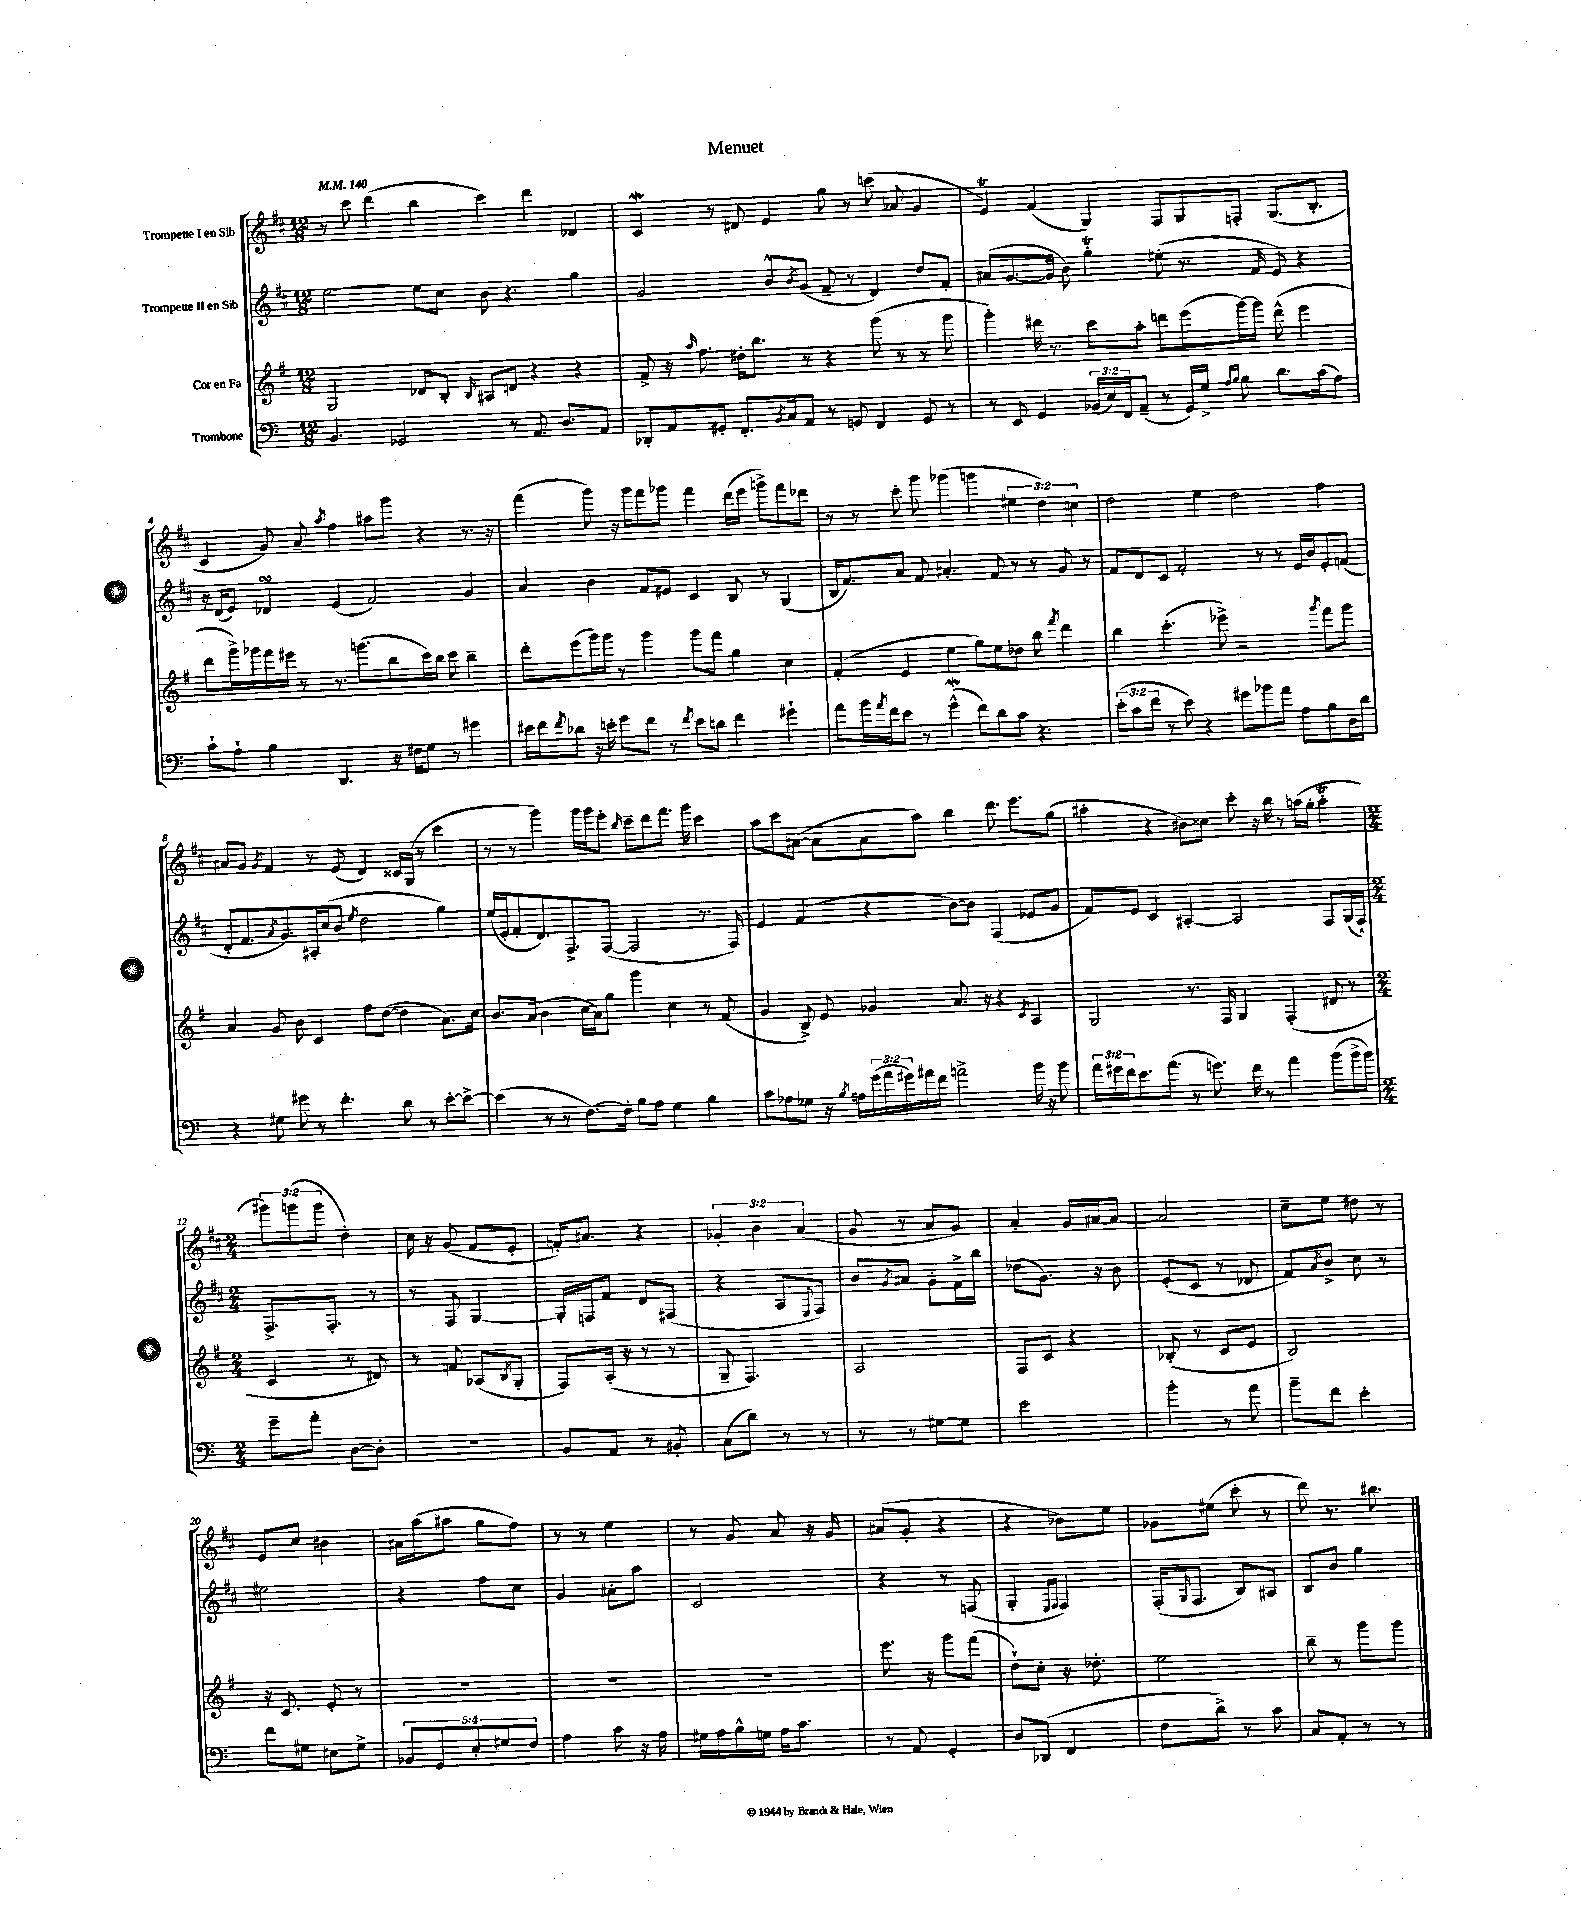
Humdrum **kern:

**kern	**kern	**kern	**kern
*part4	*part3	*part2	*part1
*staff4	*staff3	*staff2	*staff1
*I"Trombone	*I"Cor en Fa	*I"Trompette II en Sib	*I"Trompette I en Sib
*clefF4	*clefG2	*clefG2	*clefG2
*k[]	*k[f#]	*k[f#c#]	*k[f#c#]
*M12/8	*M12/8	*M12/8	*M12/8
*MM140	*MM140	*MM140	*MM140
=1	=1	=1	=1
4.BB/	2G/	[2ee\	8r
.	.	.	8ccc#\
.	.	.	(4ddd\
2GG-X/	.	.	.
.	8d-X/L	8ee\L]	4bb\
.	8B'/J	8cc#\J	.
.	16qqB/	.	.
.	8A#X/L	8b\	4ccc#\)
8r	8dn/J	4.r	.
8.AA/	4r	.	4ddd\
8.D/L	.	.	.
.	4r	4gg\	4d-X/
8AA/J	.	.	.
=2	=2	=2	=2
8DD-X'/L	8f#^/	2g/	4c#W/
8AA/	16r	.	.
.	16qqaa/	.	.
.	8.ff#\	.	.
8GG#X'/J	.	.	8r
8.FF'/L	16dd#X'\KL	.	8d#X/
.	8.bb\J	.	.
.	.	8b^^/L	4e/
8qBB/	.	.	.
16C/k	.	.	.
.	.	8qb/	.
8AA/J	8r	(8g/J	.
8r	4r	8f#~/	8gg\
8GGn/	.	8r	8r
4FF/	(8ggg\	4d/)	(8cccn\
.	8r	.	8a-X/
8GG/	8r	8dd/L	4g/
8r	8ggg\	8f#'/J	.
=3	=3	=3	=3
8r	4ggg'\)	(8a#X/L	4eT/)
8EE/	.	[8.g/	.
4GG/	16ddd#X\	.	(4f#/
.	8.r	16g/Jk]	.
.	.	8b\)	.
(24BB-X/LL	8ccc\L	4ggT'\	4G/)
24E/)	.	.	.
24FF/J	.	.	.
(8AA~/J	8aa'\J	.	.
8r	8dddn\L	(8ee#X'\	8F#/L
16GG/LL)	(8eee\	8.r	8G/
16G^/JJ	.	.	.
16qqA/LL	.	.	.
16qqB/JJ	.	.	.
8B\	[16ggg\L)	.	8Fn'/J
.	16ggg\JJ]	16f#/	.
8.d\L	(8ddd^^\	8e/)	(8.G/L
.	4eee\	4r	.
(16c\k	.	.	8.B'/J
8A\J)	.	.	.
!!LO:LB:g=z
=4	=4	=4	=4
8c`\L	8ddd\L	16r	4c#/
.	.	(16d/KL	.
8A`\J	16ggg^\L)	8e/J)	.
.	16ggg-X\	.	.
4B\	16fff#\	4d-XsSSs/	8g/)
.	16eee#X\JJ	.	.
.	8r	.	8a~/
.	.	.	8qaa/
4.DD/	8.r	(4e/	4ff#\
.	(8.gggn\L	.	.
.	.	2f#/)	8aa#X\L
16r	8bb\	.	8ggg\J
16F#X\KL	.	.	.
8G\J	16ccc\L)	.	4r
.	16bb\JJ	.	.
8r	8ccc\	.	.
4g#X\	4bb~\	4g/	8.r
.	.	.	16r
=5	=5	=5	=5
16e#X\LL	8ddd'\L	4a/	(4fff#\
16f\J	.	.	.
8qf/	.	.	.
8d-X\J	(8eee\	.	.
16r	16ggg\L)	4b\	8ggg\)
16en'\	16ggg\JJ	.	.
8g\L	8r	.	16r
.	.	.	16ggg\KL
8f\J	4ggg\	8f#/L	8fff#\
8r	.	8e#X/J	8ggg-X\J
8qf/	.	.	.
8e\L	8ggg\L	4c#/	4fff#\
8dn\J	8fff#\J	.	.
4f\	4gg\	8B/	(16ddd\LL
.	.	.	16eee\JJ
.	.	8r	8gggn^\L)
4g#X`\	4cc\	(4G/	8fff#\
.	.	.	8ddd-X\J
=6	=6	=6	=6
8a\L	(4f#'/	16B/KL	8r
.	.	8.f#/)	.
16b\L	.	.	8r
8qa/	.	.	.
16f\J	.	.	.
8e\J	4e/	8a/J	8ccc#'\
8r	.	8f#/	8ggg\
(4gW^^\	4ee\	4.a#X'/	(4ggg-X\
8f\L)	8gg\L)	.	4gggn\
8d\	8ee\	8f#/	.
8c\J	8dd-X\J	8r	6ee#X\
4.r	8bb\	8r	.
.	.	.	6dd\)
.	8qfff#/	.	.
.	4ddd\	8g/	.
.	.	.	6ccn\
.	.	8r	.
=7	=7	=7	=7
(12e'\L	4bb\	8f#/L	2dd\
12c\	.	.	.
.	.	8d/	.
12f\J	.	.	.
8r	(4.ccc'\	8c#/J	.
8e\)	.	2f#'/	.
4r	.	.	4ee\
.	8eee-X^\)	.	.
8g#X\L	2r	.	2dd\
8b-X\	.	8r	.
8a\J	.	8r	.
8A\L	.	16e/LL	.
.	.	16b/J	.
.	8qggg/	.	.
8B\	8fff#\L	8e'/	4ff#\
16D\L	8ggg\J	(8fn/J	.
16d\JJ	.	.	.
!!LO:LB:g=z
=8	=8	=8	=8
4r	4a/	8d'/L	8a#X/L
.	.	8.f#/	8g/J
.	.	.	8qg/
8G#X\	8g/	.	4f#/
.	.	8qa/	.
.	.	8.g/)	.
8g#X\	8b\	.	.
8r	4c/	16A#X'/L	8r
.	.	(16cc#/J	.
4.f'\	.	8b/J	(8e/
.	.	8qee/	.
.	8ff#\L	2dd\	4d/)
.	([8dd\J	.	.
8d\	4dd\]	.	16c##X/LL
.	.	.	(16G/JJ
8r	.	.	8r
[8e'\L	8.a\L)	4gg\)	4ccc#\
8e^\J_	.	.	.
.	16cc\Jk	.	.
=9	=9	=9	=9
(4e\]	8.b/L	(16ee/LL	8r
.	.	16e'/J	.
.	.	8f#'/	8r
.	(16a/Jk	.	.
8r	4b\	8.d/)	4ggg\)
8r	.	.	.
.	.	8.F#^/	.
[8.F\L)	16cc\LL	.	16ggg\LL
.	16a\J)	.	16ggg\J
.	8gg\J	([8F#/J	8eee'\J
16F'\Jk]	.	.	.
.	.	.	16qqbb/
8B\L	4ggg\	2F#/]	8ccc#~\L
8A\J	.	.	8ddd\
4G\	4cc\	.	8.fff#\J
.	.	.	16ggg\
4B\	8r	8.r	4ccc#\
.	(8f#/	.	.
.	.	16F#/)	.
=10	=10	=10	=10
8c\L	4g/	4e/	8aa\L
8A-X\	.	.	8ccc#\
8G-X\J	8B^/)	(4f#/	([8a#X\J
16r	8e/	.	8a#\L]
8qB/	.	.	.
16An\LL	.	.	.
(24g\	4g-X/	4r	8a#\
24a\	.	.	.
24g#X\)	.	.	.
16a#X\	.	.	8aa\J)
16f\JJ	.	.	.
2an^\	8.a/	[8b\L)	4bb\
.	.	8b\J]	.
.	16r	.	.
.	4r	(4F#/	8.ddd\
.	.	.	8.eee\L
.	8qc/	.	.
16b\	4A/	8e-X/L	.
16r	.	.	.
8b\	.	8g/J	(8gg\J
=11	=11	=11	=11
24a\LL	2G/	8f#/L)	4aa#X'\
24g#X\	.	.	.
24f\J	.	.	.
8.e\	.	8e/J	.
.	.	4c#/	4r
(8.a\J	.	.	.
8r	8.r	[4A#X'/	8b#X\L)
8.gn\)	.	.	8cc##X\J
.	16F#/	.	.
.	4G/	2A#/]	8ccc#'\
16f\	.	.	.
8r	.	.	16r
.	.	.	16bb\
4a\	(4F#'/	.	8r
.	.	.	(16aan\LL
.	.	.	16gg'\JJ
(8b\L	8d#X/	8F#/L	4aaT'\
16b^\L	8r	(16G/L	.
16b\JJ)	.	16F#`/JJ)	.
!!LO:LB:g=z
=12	=12	=12	=12
*M2/4	*M2/4	*M2/4	*M2/4
8g~\L	4c/	8.F#^/L	12ggg#X\L)
.	.	.	(12gggn\
8a'\J	.	.	.
.	.	.	12ggg\J
.	.	8.F#'/J	.
[8D\L	8r	.	4dd'\)
8D'\J]	8d#X/)	8r	.
=13	=13	=13	=13
2r	8r	8r	16cc#\
.	.	.	16r
.	8fn/	8F#/	(8g/
.	(8A-X/L	[4G/	8f#/L
.	8qB/	.	.
.	8G'/J	.	8e'/J
=14	=14	=14	=14
8BB/L	8F#/L)	16G'/LL]	16fn'/KL)
.	.	16Fn/J	8.a#X/J
8AA/J	(16A'/Jk	8f#/J	.
.	16r	.	.
8r	8r	8d/L	4r
8BB#X'/	8r	(8F#X/J	.
=15	=15	=15	=15
(8C\L	8G~/	4r	6g-X'/
8d\J)	4.F#/)	.	.
.	.	.	6b\
8r	.	8A/L	.
.	.	.	(6a/
.	.	8qqE/	.
8r	.	8F#/J)	.
=16	=16	=16	=16
8r	2A/	8b/L	8g/
.	.	8qg/	.
8r	.	8a#X/J	8r
[8G#X\L	.	8g'\L	8a/L
8G#\J]	.	16f#^\L	8g/J)
.	.	16bb\JJ	.
=17	=17	=17	=17
2e\	8F#/L	(8dd-X\L	4a'/
.	8c/J	8.g\J)	.
.	4r	.	16g/LL
.	.	16r	[16a#X/J
.	.	8b\	8a#/J_
=18	=18	=18	=18
4b'\	(8B-X'/	(8e'/L	2a#/]
.	8r	8c#/J	.
8r	8c/L	8r	.
8a\	8e/J	8d-X/	.
=19	=19	=19	=19
8b~\L	2B/)	8f#/L)	8cc#~\L
.	.	8qa/	.
8f\J	.	8b^/J	8ee\J
4e'\	.	8cc#\	8dd#X\
.	.	8r	8r
!!LO:LB:g=z
=20	=20	=20	=20
8f\L	16r	2ee#X\	8e/L
.	8.c/	.	.
8G#X\J	.	.	8cc#/J
8E#X\L	8e'/	.	4b#X\
8G#^\J	8r	.	.
=21	=21	=21	=21
10BB-X/L	2r	4r	16a#X\LL
.	.	.	(16aa\J
10GG/	.	.	.
.	.	.	8aa#X\J
10E'/	.	.	.
.	.	8ff#\L	8gg\L
10G#X/	.	.	.
.	.	8cc#\J	8ff#\J)
10F/J	.	.	.
=22	=22	=22	=22
4A\	2r	4g/	8r
.	.	.	8r
8c\	.	8a#X'\L	4ee\
16r	.	8aa\J	.
16A\	.	.	.
=23	=23	=23	=23
16G#X\LL	2r	2c#/	8r
16A\	.	.	.
16B^^\	.	.	8g/
16Gn\JJ	.	.	.
16A\KL	.	.	8a/
8.c\J	.	.	.
.	.	.	16r
.	.	.	16g/
=24	=24	=24	=24
8r	8.eee\	4r	(8a#X/L
8AA/	.	.	8g'/J
.	16r	.	.
4GG'/	8ggg\L	8r	4r
.	(8fff#\J	(8Fn/	.
=25	=25	=25	=25
8D/L	8dd`\L)	4G'/	4r
(8DD-X/J	8cc'\J	.	.
.	.	16qqE/LL	.
.	.	16qqF#/JJ	.
4FF/	16r	4F#/)	8b-X\L)
.	8.dd-X'\	.	.
.	.	.	8ee\J
=26	=26	=26	=26
8F\L	2ee\	(16F#'/KL	8g-X\L
.	.	16qqG/	.
.	.	8.F#/J	.
8d^\J)	.	.	(8ee#X\J
8r	.	8B/L)	8ccc#'\
8c\	.	8A#X/J	8r
=27	=27	=27	=27
8C/L	8bb~\	8B/L	8ddd\)
8AA'/J	8r	8b/J	8.r
8r	8ggg\L	4gg\	.
.	.	.	8.bb#X\
8r	8ggg\J	.	.
==	==	==	==
*-	*-	*-	*-
